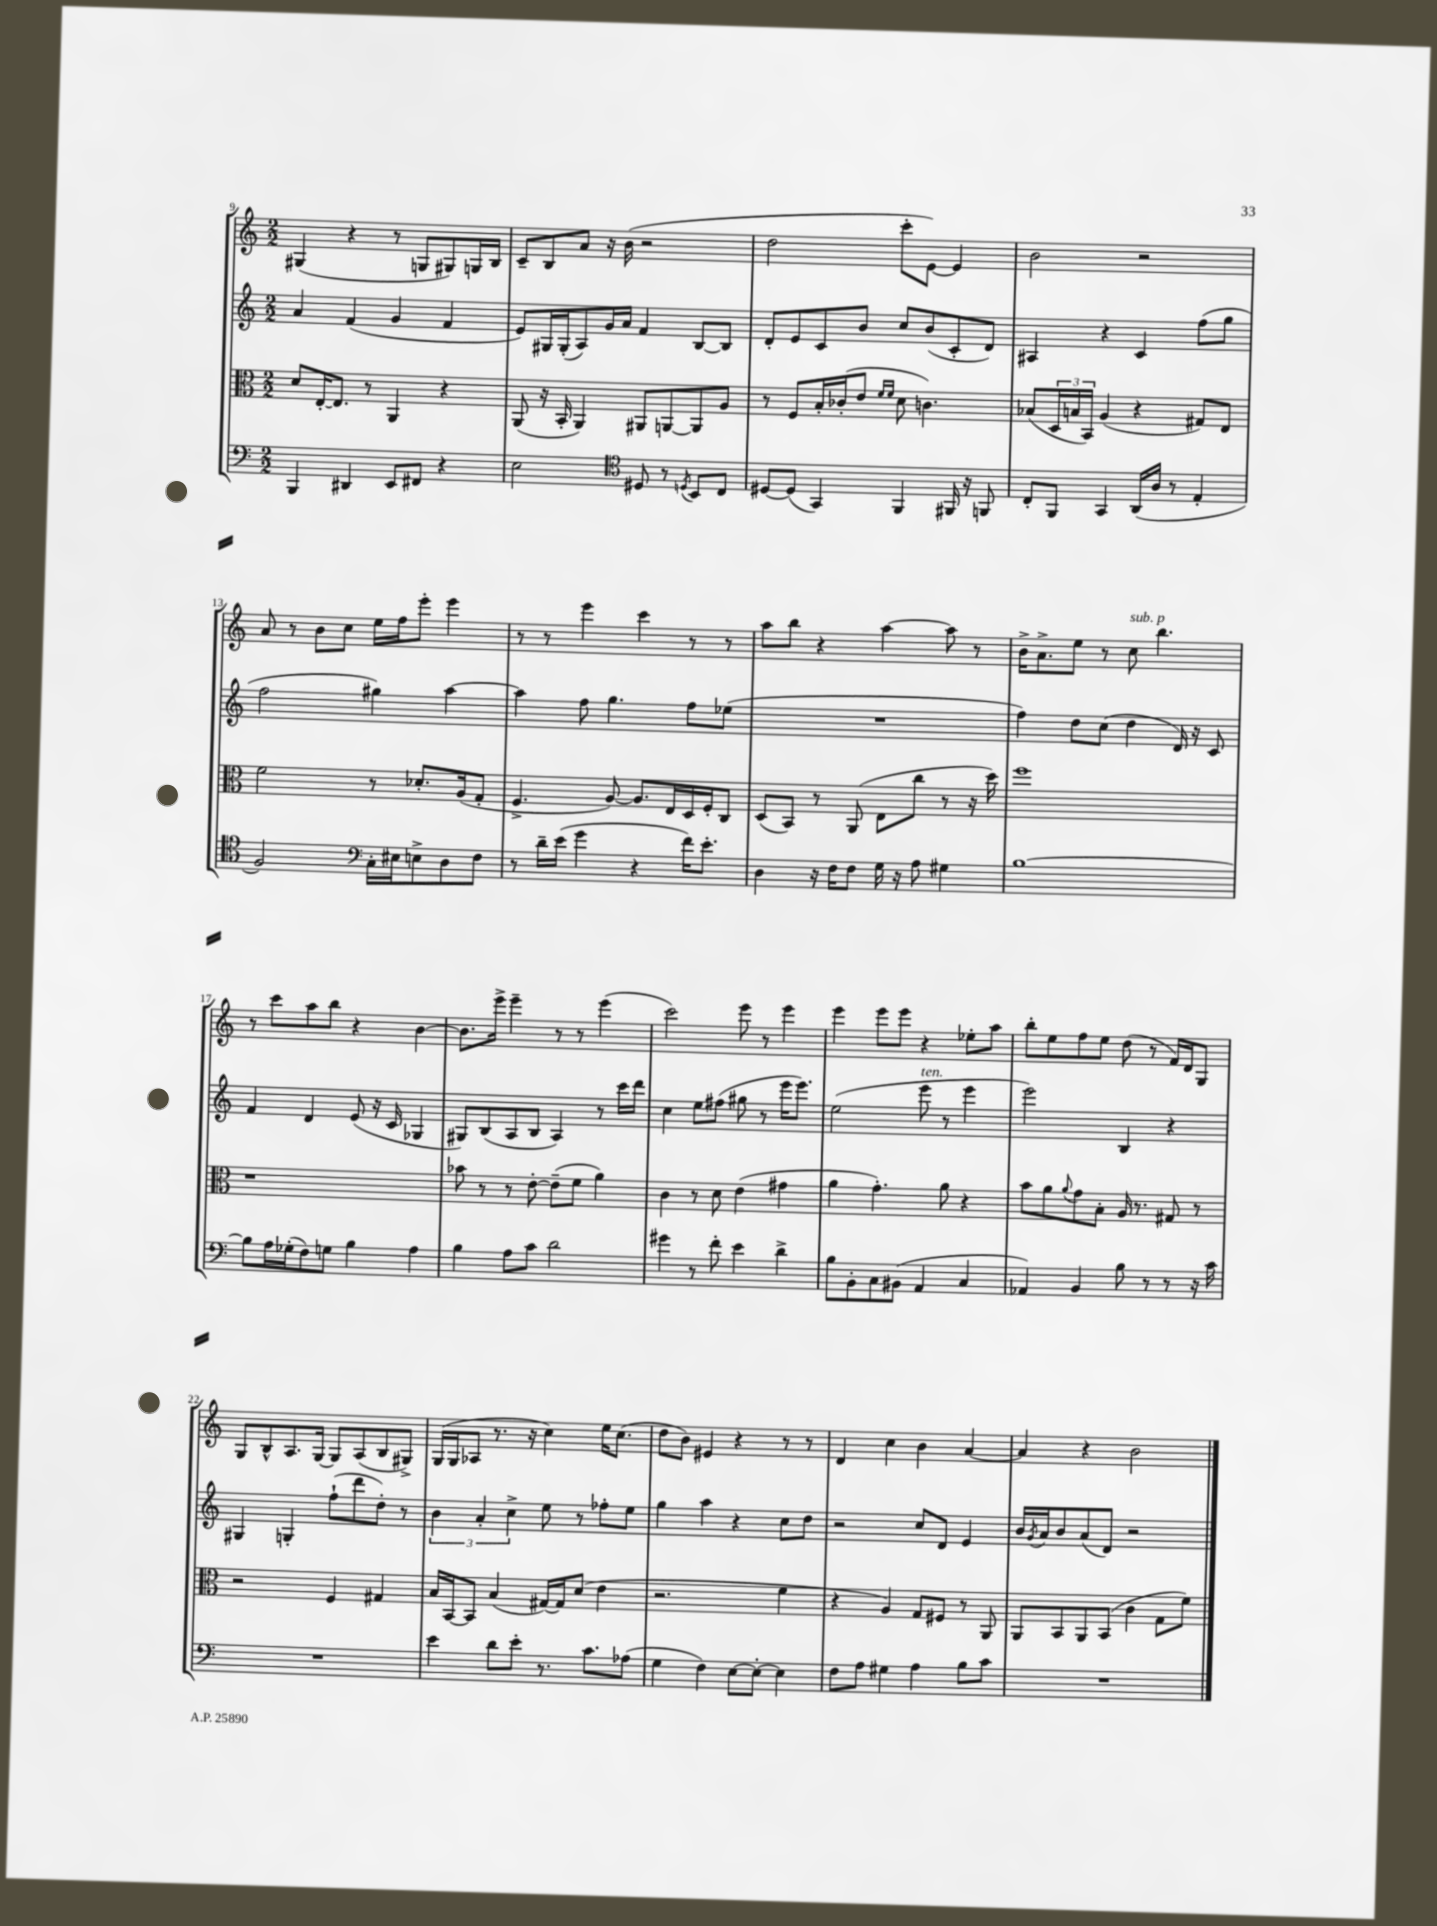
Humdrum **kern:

**kern	**kern	**kern	**kern
*part4	*part3	*part2	*part1
*staff4	*staff3	*staff2	*staff1
*clefF4	*clefC3	*clefG2	*clefG2
*k[]	*k[]	*k[]	*k[]
*M2/2	*M2/2	*M2/2	*M2/2
=9	=9	=9	=9
4BBB/	8d/L	4a/	(4G#X/
.	[16E'/K	.	.
.	8.E/J]	.	.
4DD#X/	.	(4f/	4r
.	8r	.	.
8EE/L	4AA/	4g/	8r
8FF#X/J	.	.	8Gn/L
4r	4r	4f/	8G#X/)
.	.	.	16Gn/L
.	.	.	16B/JJ
=10	=10	=10	=10
2E\	(8AA/	8e/L)	8c~/L
.	16r	16G#X/L	8B/
.	16BB'/	(16G#'/J	.
.	4AA/)	8A/)	8a/J
.	.	16g/L	16r
.	.	16a/JJ	(16b\
*clefC4	*	*	*
8D#X/	8AA#X/L	4f/	2r
8r	[8AAn/	.	.
8qDn/	.	.	.
8BB/L	8AA/]	[8B/L	.
8C/J	8A/J	8B/J]	.
=11	=11	=11	=11
[8D#X/L	8r	8d'/L	2dd\
(8D#/J]	8F/L	8e/	.
4GG/)	16B'/L	8c/	.
.	(16c-X'/J	.	.
.	8e/J	8b/J	.
.	16qqf/LL	.	.
.	16qqf/JJ	.	.
4FF/	8d\	8cc/L	8ccc'\L
.	4.cn\)	(8b/	[8e\J)
16FF#X/	.	8c'/	4e/]
16r	.	.	.
8FFn/	.	8d/J)	.
=12	=12	=12	=12
8C'/L	(8B-X/L	4A#X/	2b\
8FF/J	24D/L	.	.
.	24Bn/	.	.
.	24BB/JJ)	.	.
4GG/	(4A/	4r	.
(16AA/LL	4r	4c/	2r
16A/JJ	.	.	.
8r	.	.	.
4E'/	8G#X/L)	(8ff\L	.
.	8E/J	8gg\J	.
!!LO:LB:g=z
=13	=13	=13	=13
2F/)	2f\	2ff\	8a/
.	.	.	8r
.	.	.	8b\L
.	.	.	8cc\J
*clefF4	*	*	*
16C'\LL	8r	4gg#X\)	16ee\LL
16E#X\J	.	.	16ff\J
8En^\	8.d-X'/L	.	8eee'\J
8D\	.	[4aa\	4eee\
.	(16A/k	.	.
8F\J	8G'/J	.	.
=14	=14	=14	=14
8r	4.F^/	4aa\]	8r
16d~\LL	.	.	8r
(16e\JJ	.	.	.
4g\	.	8ff\	4eee\
.	[8A/)	4.gg\	.
4r	8.A/L]	.	4ccc\
.	16E/L	.	.
16f\KL)	16D/	8ff\L	8r
8.e'\J	16F'/J	.	.
.	8C/J	(8ee-X\J	8r
=15	=15	=15	=15
4D\	(8D/L	1r	8aa\L
.	8BB/J)	.	8bb\J
16r	8r	.	4r
16F\KL	.	.	.
8F\J	(8AA/	.	.
16G\	8E\L	.	[4aa\
16r	.	.	.
8A\	8cc\J	.	.
4G#X\	8r	.	8aa\]
.	16r	.	8r
.	16dd\)	.	.
=16	=16	=16	=16
[1B	1ff	4ff\)	16b^\KL
.	.	.	8.a^\
.	.	8dd\L	8ee\J
.	.	(8cc\J	8r
!	!	!	!LO:TX:a:i:t=sub. p
.	.	4dd\	8cc\
.	.	.	4.bb\
.	.	16d/)	.
.	.	16r	.
.	.	8c/	.
!!LO:LB:g=z
=17	=17	=17	=17
8B\L]	1r	4f/	8r
16A\L	.	.	8ccc\L
(16G-X'\J	.	.	.
8F\)	.	4d/	8aa\
8Gn\J	.	.	8bb\J
4B\	.	(8e/	4r
.	.	16r	.
.	.	16c/	.
4A\	.	4G-X/	[4b\
=18	=18	=18	=18
4B\	8b-X\	8G#X/L)	8.b\L]
.	8r	(8B/	.
.	.	.	16eee^\Jk
8A\L	8r	8A/	4eee~\
8c\J	[8e'\	8B/J	.
2d\	(8e~\L]	4A/)	8r
.	8f\J	.	8r
.	4a\)	8r	(4eee\
.	.	16ccc\LL	.
.	.	16ddd\JJ	.
=19	=19	=19	=19
4g#X\	4c\	4cc\	2ccc\)
8r	8r	8ee\L	.
8f'\	8d\	(8ff#X\J	.
4e\	(4e\	8gg#X\	8eee\
.	.	8r	8r
4d^\	4g#X\	16eee\KL	4eee\
.	.	8.eee\J)	.
=20	=20	=20	=20
8B\L	4a\	(2ee\	4eee\
8BB'\	.	.	.
8C\	4.g'\)	.	8eee\L
(8BB#X\J	.	.	8eee\J
!	!	!LO:TX:a:i:t=ten.	!
4AA/	.	8eee\	4r
.	8a\	8r	.
4C/	4r	4eee\	8ee-X'\L
.	.	.	8aa\J
=21	=21	=21	=21
4AA-X/)	8b\L	2eee\)	8bb'\L
.	8a\	.	8ee\
.	8qqa/	.	.
4BB/	8g\	.	8ff\
.	8B'\J	.	8ee\J
8B\	16A/	4B/	(8dd\
.	8.r	.	.
8r	.	.	8r
8r	8G#X/	4r	16f/LL)
.	.	.	16d/J
16r	8r	.	8G/J
16c\	.	.	.
!!LO:LB:g=z
=22	=22	=22	=22
1r	2r	4G#X/	8G/L
.	.	.	8B^^/
.	.	4Gn'/	8.A/
.	.	.	[16G/Jk
.	4F/	(8ff`\L	8G/L]
.	.	8ddd\	(8A/
.	4G#X/	8dd'\J)	8B/
.	.	8r	8G#X^/J)
=23	=23	=23	=23
4e\	16B/LL	6b\	(16G/LL
.	[16BB/J	.	16G/J
.	8BB/J]	.	8A-X/J
.	.	6a'/	.
8d\L	(4B/	.	8.r
.	.	6cc^\	.
8e'\J	.	.	.
.	.	.	16r
8.r	[16G#X/LL)	8ee\	4cc\)
.	16G#/J]	.	.
.	(8d/J	8r	.
8.c\L	.	.	.
.	4e\	8ff-X'\L	16ee\KL
.	.	.	(8.cc\J
(8A-X\J	.	8ee\J	.
=24	=24	=24	=24
4G\	2.r	4gg\	8dd\L
.	.	.	8b\J)
4F\)	.	4aa\	4e#X/
[8E\L	.	4r	4r
8E'\J_	.	.	.
4E\]	4f\	8cc\L	8r
.	.	8dd\J	8r
=25	=25	=25	=25
8F\L	4r	2r	4d/
8A\J	.	.	.
4G#X\	4A/)	.	4cc\
4A\	8G/L	8cc/L	4b\
.	8F#X/J	8d/J	.
8B\L	8r	4e/	[4a/
8c\J	8AA/	.	.
=26	=26	=26	=26
1r	8AA/L	16b/LL	4a/]
.	.	8qg/	.
.	.	16a/J	.
.	8BB/	8b/	.
.	8AA/	(8a/	4r
.	(8BB/J	8d/J)	.
.	4c\	2r	2b\
.	8G\L	.	.
.	8f\J)	.	.
==	==	==	==
*-	*-	*-	*-
